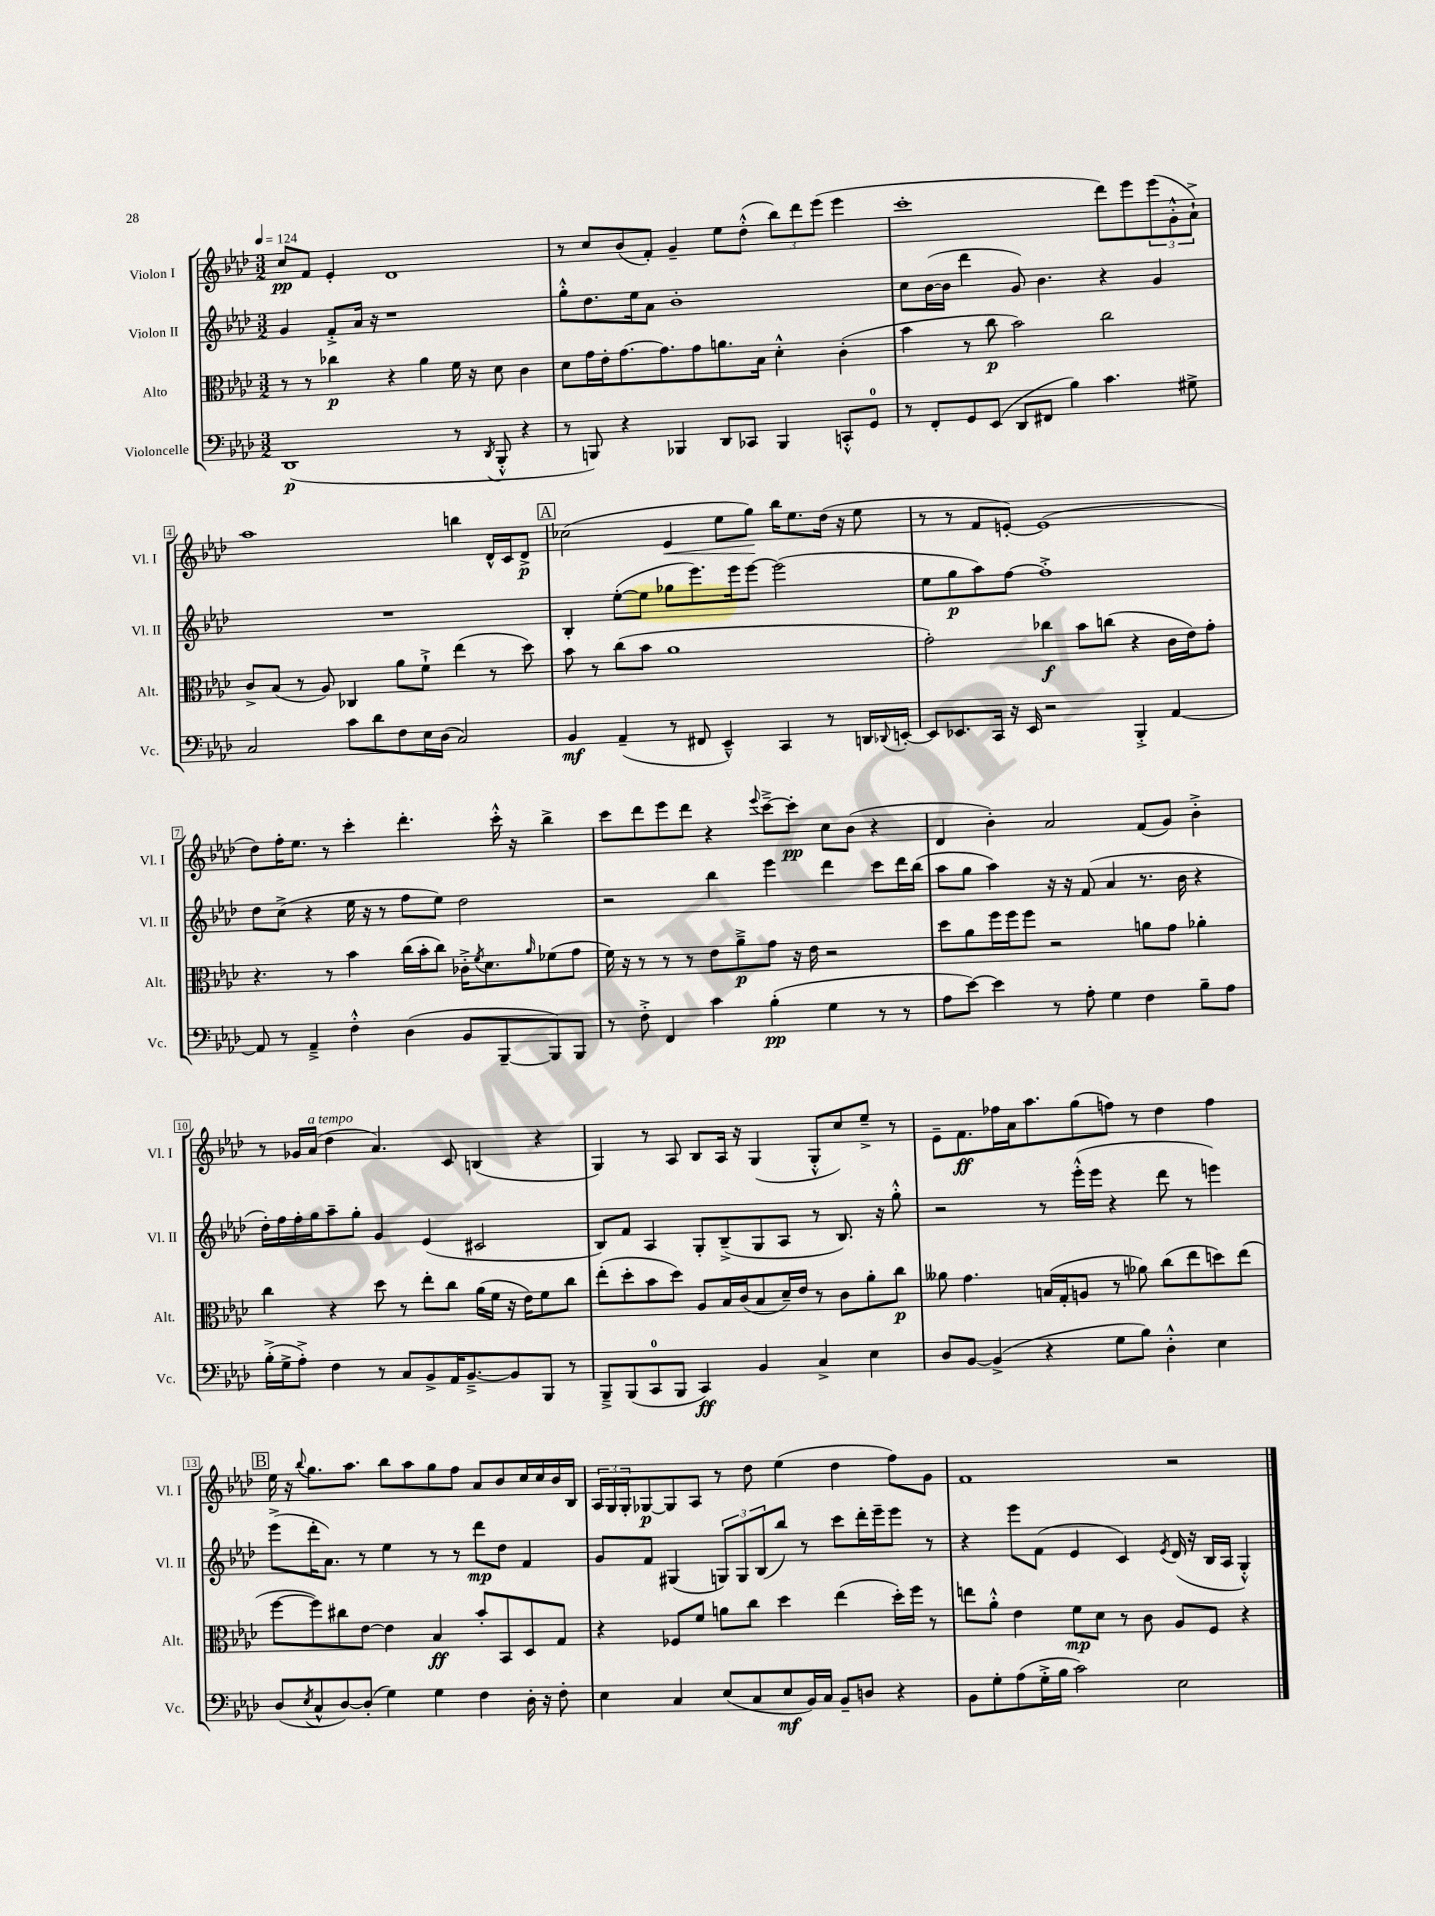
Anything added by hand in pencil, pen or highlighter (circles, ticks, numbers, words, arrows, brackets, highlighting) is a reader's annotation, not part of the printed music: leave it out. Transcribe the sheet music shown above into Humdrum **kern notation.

**kern	**dynam	**kern	**dynam	**kern	**dynam	**kern	**dynam
*part4	*part4	*part3	*part3	*part2	*part2	*part1	*part1
*staff4	*staff4	*staff3	*staff3	*staff2	*staff2	*staff1	*staff1
*I"Violoncelle	*	*I"Alto	*	*I"Violon II	*	*I"Violon I	*
*I'Vc.	*	*I'Alt.	*	*I'Vl. II	*	*I'Vl. I	*
*clefF4	*	*clefC3	*	*clefG2	*	*clefG2	*
*k[b-e-a-d-]	*	*k[b-e-a-d-]	*	*k[b-e-a-d-]	*	*k[b-e-a-d-]	*
*M3/2	*	*M3/2	*	*M3/2	*	*M3/2	*
*MM124	*	*MM124	*	*MM124	*	*MM124	*
=1	=1	=1	=1	=1	=1	=1	=1
(1DD-	p	8r	.	4g/	.	8cc/L	pp
.	.	8r	.	.	.	8f/J	.
.	.	4cc-X\	p	8f'^/L	.	4e-'/	.
.	.	.	.	16a-/Jk	.	.	.
.	.	.	.	16r	.	.	.
.	.	4r	.	1r	.	1d-	.
.	.	4a-\	.	.	.	.	.
8r	.	16f\	.	.	.	.	.
.	.	16r	.	.	.	.	.
8qDD-/	.	.	.	.	.	.	.
8BBB-'^^/	.	8d-\	.	.	.	.	.
4r	.	4c\	.	.	.	.	.
=2	=2	=2	=2	=2	=2	=2	=2
8r	.	8d-\L	.	8gg'^^\L	.	8r	.
8BBBn/)	.	16g\L	.	8.dd-\	.	8cc/L	.
.	.	16e-'\J	.	.	.	.	.
4r	.	[8.g\	.	.	.	(8b-/	.
.	.	.	.	16ee-\k	.	.	.
.	.	.	.	8a-\J	.	8f'/J)	.
.	.	8.g\]	.	.	.	.	.
4BBB-X/	.	.	.	1b-'	.	4g~/	.
.	.	8g\	.	.	.	.	.
8DD-/L	.	8.an\	.	.	.	8ee-\L	.
8CC-X/J	.	.	.	.	.	(8dd-'^^\J	.
.	.	16B-\Jk	.	.	.	.	.
4BBB-/	.	4d-'^^\	.	.	.	12bb-\L)	.
.	.	.	.	.	.	12ddd-\	.
.	.	.	.	.	.	(12eee-\J	.
8CCn'^^/L	.	(4c'\	.	.	.	4eee-\	.
8GG/J	.	.	.	.	.	.	.
=3	=3	=3	=3	=3	=3	=3	=3
8r	.	4b-\	.	8cc\L	.	1ccc'	.
8FF'/L	.	.	.	([16b-\L	.	.	.
.	.	.	.	16b-\JJ]	.	.	.
8GG/	.	8r	.	4ddd-\	.	.	.
(8EE-/J	.	8cc\	p	.	.	.	.
8DD-/L	.	2b-\)	.	8g/)	.	.	.
8FF#X/J	.	.	.	4.b-\	.	.	.
4B-\)	.	.	.	.	.	.	.
4.c\	.	2cc\	.	4r	.	8ddd-\L)	.
.	.	.	.	.	.	8eee-\	.
.	.	.	.	4g/	.	(12eee-\	.
.	.	.	.	.	.	12g'^^\	.
8G#X^\	.	.	.	.	.	.	.
.	.	.	.	.	.	12a-`^\J)	.
!!LO:LB:g=z
=4	=4	=4	=4	=4	=4	=4	=4
2C/	.	8c^/L	.	1.r	.	1aa-	.
.	.	(8B-/J	.	.	.	.	.
.	.	8r	.	.	.	.	.
.	.	8A-/)	.	.	.	.	.
8c\L	.	4C-X/	.	.	.	.	.
8d-\	.	.	.	.	.	.	.
8F\	.	8a-\L	.	.	.	.	.
16E-\L	.	8f`^\J	.	.	.	.	.
(16D-\JJ	.	.	.	.	.	.	.
2C/)	.	(4ee-\	.	.	.	4bbn\	.
.	.	8r	.	.	.	16d-^^/LL	.
.	.	.	.	.	.	16c/J	.
.	.	8dd-\)	.	.	.	8d-^/J	p
!!LO:REH:place=s1:t=A
=5	=5	=5	=5	=5	=5	=5	=5
4BB-/	mf	8b-\	.	4B-'/	.	(2cc-X\	.
.	.	8r	.	.	.	.	.
(4AA-~/	.	(8cc\L	.	([8ee-'\L	.	.	.
.	.	8b-\J	.	8ee-\J]	.	.	.
!	!	!	!	!	!	!	!LO:HP:b
8r	.	1a-	.	8gg-X\L	.	4e-/	<
8FF#X/	.	.	.	8.eee-\)	.	.	.
4EE-~^^/)	.	.	.	.	.	8ee-\L	.
.	.	.	.	16eee-\k	.	.	.
.	.	.	.	[8eee-\J	.	8gg\J)	.
4CC/	.	.	.	(2eee-\]	.	16bb-\KL	[
.	.	.	.	.	.	8.ee-\	.
8r	.	.	.	.	.	(16dd-\Jk	.
.	.	.	.	.	.	16r	.
16DDn/LL	.	.	.	.	.	8ee-\	.
8qqDD-X/	.	.	.	.	.	.	.
[16EEn'/JJ	.	.	.	.	.	.	.
=6	=6	=6	=6	=6	=6	=6	=6
8EE/L]	.	2g'\)	.	8ee-\L	.	8r	.
8.EE-X/	.	.	.	8gg\	p	8r	.
.	.	.	.	8aa-\)	.	8f/L	.
16CC/Jk	.	.	.	.	.	.	.
16r	.	.	.	[8ff\J	.	[8en'/J)	.
16EE-/	.	.	.	.	.	.	.
2r	.	4cc-X\	f	1ff'^]	.	(1e]	.
.	.	8b-\L	.	.	.	.	.
.	.	(8ccn\J	.	.	.	.	.
4BBB-'^/	.	4r	.	.	.	.	.
[4AA-/	.	16c\LL	.	.	.	.	.
.	.	16e-\J)	.	.	.	.	.
.	.	8g'\J	.	.	.	.	.
!!LO:LB:g=z
=7	=7	=7	=7	=7	=7	=7	=7
8AA-/]	.	4.r	.	8dd-\L	.	8dd-\L)	.
8r	.	.	.	(8cc^\J	.	16ff'\K	.
.	.	.	.	.	.	8.ee-\J	.
4AA-~^/	.	.	.	4r	.	.	.
.	.	8r	.	.	.	8r	.
4F'^^\	.	4b-\	.	16ee-\	.	4ccc'\	.
.	.	.	.	16r	.	.	.
.	.	.	.	8r	.	.	.
(4D-\	.	(16cc\LL	.	8ff\L	.	4.ddd-'\	.
.	.	16b-'\J	.	.	.	.	.
.	.	8cc\J)	.	8ee-\J)	.	.	.
8BB-/L	.	16c-X'^\KL	.	2dd-\	.	.	.
.	.	8qf/	.	.	.	.	.
.	.	8.d-\	.	.	.	.	.
[8BBB-~/	.	.	.	.	.	16ccc'^^\	.
.	.	.	.	.	.	16r	.
.	.	16qqa-/	.	.	.	.	.
8BBB-/])	.	(8f-X\	.	.	.	4bb-^\	.
8BBB-/J	.	8g\J	.	.	.	.	.
=8	=8	=8	=8	=8	=8	=8	=8
8r	.	16f\)	.	2r	.	8ccc\L	.
.	.	16r	.	.	.	.	.
8F'^\	.	8r	.	.	.	8ddd-\	.
4FF/	.	8r	.	.	.	8eee-\	.
.	.	8r	.	.	.	8ddd-\J	.
4c\	.	8e-\L	.	4bb-\	.	4r	.
.	.	8a-~^\	p	.	.	.	.
.	.	.	.	.	.	8qqeee-/	.
(4B-'\	pp	8g\J	.	4eee-\	.	[8ccc~^\L	.
.	.	16r	.	.	.	8ccc'\J]	pp
.	.	16e-\	.	.	.	.	.
4G\	.	2r	.	4ddd-\	.	8cc\L	.
.	.	.	.	.	.	(8b-\J	.
8r	.	.	.	8ccc\L	.	4r	.
8r	.	.	.	16ddd-\L	.	.	.
.	.	.	.	(16bb-\JJ	.	.	.
=9	=9	=9	=9	=9	=9	=9	=9
8A-\L	.	8dd-\L	.	8aa-\L	.	4d-/	.
[8e-\J)	.	8a-\	.	8gg\J	.	.	.
4e-\]	.	16ff\L	.	4aa-\)	.	4b-'\)	.
.	.	16ff\J	.	.	.	.	.
.	.	8ff\J	.	.	.	.	.
8r	.	2r	.	16r	.	2a-/	.
.	.	.	.	16r	.	.	.
8A-'\	.	.	.	(8f/	.	.	.
4G\	.	.	.	4a-/	.	.	.
4F\	.	8an\L	.	8.r	.	(8f/L	.
.	.	8g\J	.	.	.	8g/J)	.
.	.	.	.	16b-\	.	.	.
8B-~\L	.	4a-X'\	.	4r	.	4b-'^\	.
8A-\J	.	.	.	.	.	.	.
!!LO:LB:g=z
=10	=10	=10	=10	=10	=10	=10	=10
(16B-'^\LL	.	4cc\	.	16dd-'\LL)	.	8r	.
16G^\J	.	.	.	16ff\	.	.	.
8A-'^\J)	.	.	.	16ff'\	.	16g-X/LL	.
!	!	!	!	!	!	!LO:TX:a:i:t=a tempo	!
.	.	.	.	16gg\J	.	(16a-/JJ	.
4F\	.	4r	.	8aa-~\	.	4dd-\	.
.	.	.	.	8gg'\J	.	.	.
8r	.	8dd-\	.	4g/	.	4.a-/)	.
8C/L	.	8r	.	.	.	.	.
8BB-^/	.	8ee-'\L	.	(4e-/	.	.	.
16AA-/K	.	8cc\J	.	.	.	8c/	.
[8.BB-~^/	.	.	.	.	.	.	.
.	.	(16a-\LL	.	2c#X/	.	(4Bn/	.
.	.	16f\JJ	.	.	.	.	.
8BB-/]	.	16r	.	.	.	.	.
.	.	16e-\KL)	.	.	.	.	.
8BBB-/J	.	8f\	.	.	.	4r	.
8r	.	8cc\J	.	.	.	.	.
=11	=11	=11	=11	=11	=11	=11	=11
8BBB-~^/L	.	(8ee-'\L	.	8B-/L)	.	4G/)	.
(8BBB-/	.	8dd-'\	.	8f/J	.	.	.
8CC/	.	8b-\	.	4A-/	.	8r	.
8BBB-/J	.	8dd-\J)	.	.	.	8A-/	.
4CC/)	ff	8A-/L	.	8G'/L	.	8B-/L	.
.	.	16B-/L	.	(8B-~^/	.	16A-/Jk	.
.	.	(16c/J	.	.	.	16r	.
4BB-/	.	8B-/	.	8G/	.	(4G/	.
.	.	16d-~/L)	.	8A-/J	.	.	.
.	.	16e-/JJ	.	.	.	.	.
4C^/	.	8r	.	8r	.	8G'^^/L	.
.	.	8c\L	.	8.B-/)	.	8cc/)	.
4E-\	.	8a-'\	.	.	.	8ee-~^/J	.
.	.	.	.	16r	.	.	.
.	.	8cc\J	p	8gg'^^\	.	8r	.
=12	=12	=12	=12	=12	=12	=12	=12
8D-/L	.	8a--X\	.	2r	.	8e-~\L	.
[8BB-/J	.	4.g\	.	.	.	8.f\	ff
(4BB-^/]	.	.	.	.	.	.	.
.	.	.	.	.	.	16ff-X\L	.
.	.	.	.	.	.	16a-\J	.
.	.	.	.	.	.	8.aa-\	.
4r	.	(16Bn/LL	.	8r	.	.	.
.	.	16G'/J	.	.	.	.	.
.	.	8An/J	.	(16eee-'^^\LL	.	(8gg\	.
.	.	.	.	16eee-\JJ	.	.	.
8G\L	.	8r	.	4r	.	8ffn\J)	.
8B-\J)	.	8a-X\)	.	.	.	8r	.
4D-'^^\	.	(8cc\L	.	8ddd-\	.	4dd-\	.
.	.	8ee-\	.	8r	.	.	.
4E-\	.	8ddn\)	.	4eeen\)	.	4ff\	.
.	.	(8ee-\J	.	.	.	.	.
!!LO:LB:g=z
!!LO:REH:place=s1:t=B
=13	=13	=13	=13	=13	=13	=13	=13
(8D-/L	.	[8ff\L	.	(8eee-^\L	.	16ee-\	.
.	.	.	.	.	.	16r	.
8qE-/	.	.	.	.	.	8qqbb-/	.
8C^^/	.	8ff\])	.	16ddd-'\K	.	8.gg\L	.
.	.	.	.	8.a-\J)	.	.	.
[8D-/)	.	8cc#X\	.	.	.	.	.
.	.	.	.	.	.	8.aa-\J	.
(8D-'/J]	.	[8e-\J	.	8r	.	.	.
4G\)	.	4e-\]	.	4ee-\	.	8bb-\L	.
.	.	.	.	.	.	8aa-\	.
4G\	.	4B-/	ff	8r	.	8gg\	.
.	.	.	.	8r	.	8ff\J	.
4F\	.	8b-'/L	.	8ddd-\L	mp	8a-/L	.
.	.	8BB-/	.	8dd-\J	.	8b-/	.
16D-'\	.	8D-/	.	4f/	.	16cc/L	.
16r	.	.	.	.	.	16cc/	.
8F'\	.	8G/J	.	.	.	16b-/	.
.	.	.	.	.	.	16B-/JJ	.
=14	=14	=14	=14	=14	=14	=14	=14
4E-\	.	4r	.	8g/L	.	24A-/LL	.
.	.	.	.	.	.	24G/	.
.	.	.	.	.	.	24G'/J	.
.	.	.	.	8f/J	.	[8G-X/	p
4C/	.	8F-X/L	.	(4G#X/	.	8G-/]	.
.	.	8f/J	.	.	.	8A-/J	.
(8E-/L	.	8an\L	.	12Gn/L)	.	8r	.
.	.	.	.	12G/	.	.	.
8C/	.	8cc\J	.	.	.	8dd-\	.
.	.	.	.	(12B-/	.	.	.
8E-/	mf	4dd-\	.	8bb-/J)	.	(4ee-\	.
16BB-/L)	.	.	.	8r	.	.	.
16C/JJ	.	.	.	.	.	.	.
8BB-~/L	.	(4ee-\	.	8ccc\L	.	4dd-\	.
8Dn/J	.	.	.	16ddd-'\L	.	.	.
.	.	.	.	16eee-~\J	.	.	.
4r	.	16dd-'\LL)	.	8eee-\J	.	8ff\L)	.
.	.	16ff\JJ	.	.	.	.	.
.	.	8r	.	8r	.	8g\J	.
=15	=15	=15	=15	=15	=15	=15	=15
8BB-\L	.	8een\L	.	4r	.	1f	.
8G'\	.	8a-'^^\J	.	.	.	.	.
(8A-\	.	4e-\	.	8eee-\L	.	.	.
16G'^\L	.	.	.	(8f\J	.	.	.
16B-\JJ	.	.	.	.	.	.	.
2c\)	.	8f\L	mp	4e-/	.	.	.
.	.	8d-\J	.	.	.	.	.
.	.	8r	.	4c/)	.	.	.
.	.	8c\	.	.	.	.	.
.	.	.	.	8qe-/	.	.	.
2E-\	.	8A-/L	.	(16d-/	.	2r	.
.	.	.	.	16r	.	.	.
.	.	8F/J	.	16B-/LL	.	.	.
.	.	.	.	16A-/JJ	.	.	.
.	.	4r	.	4G'^^/)	.	.	.
==	==	==	==	==	==	==	==
*-	*-	*-	*-	*-	*-	*-	*-
